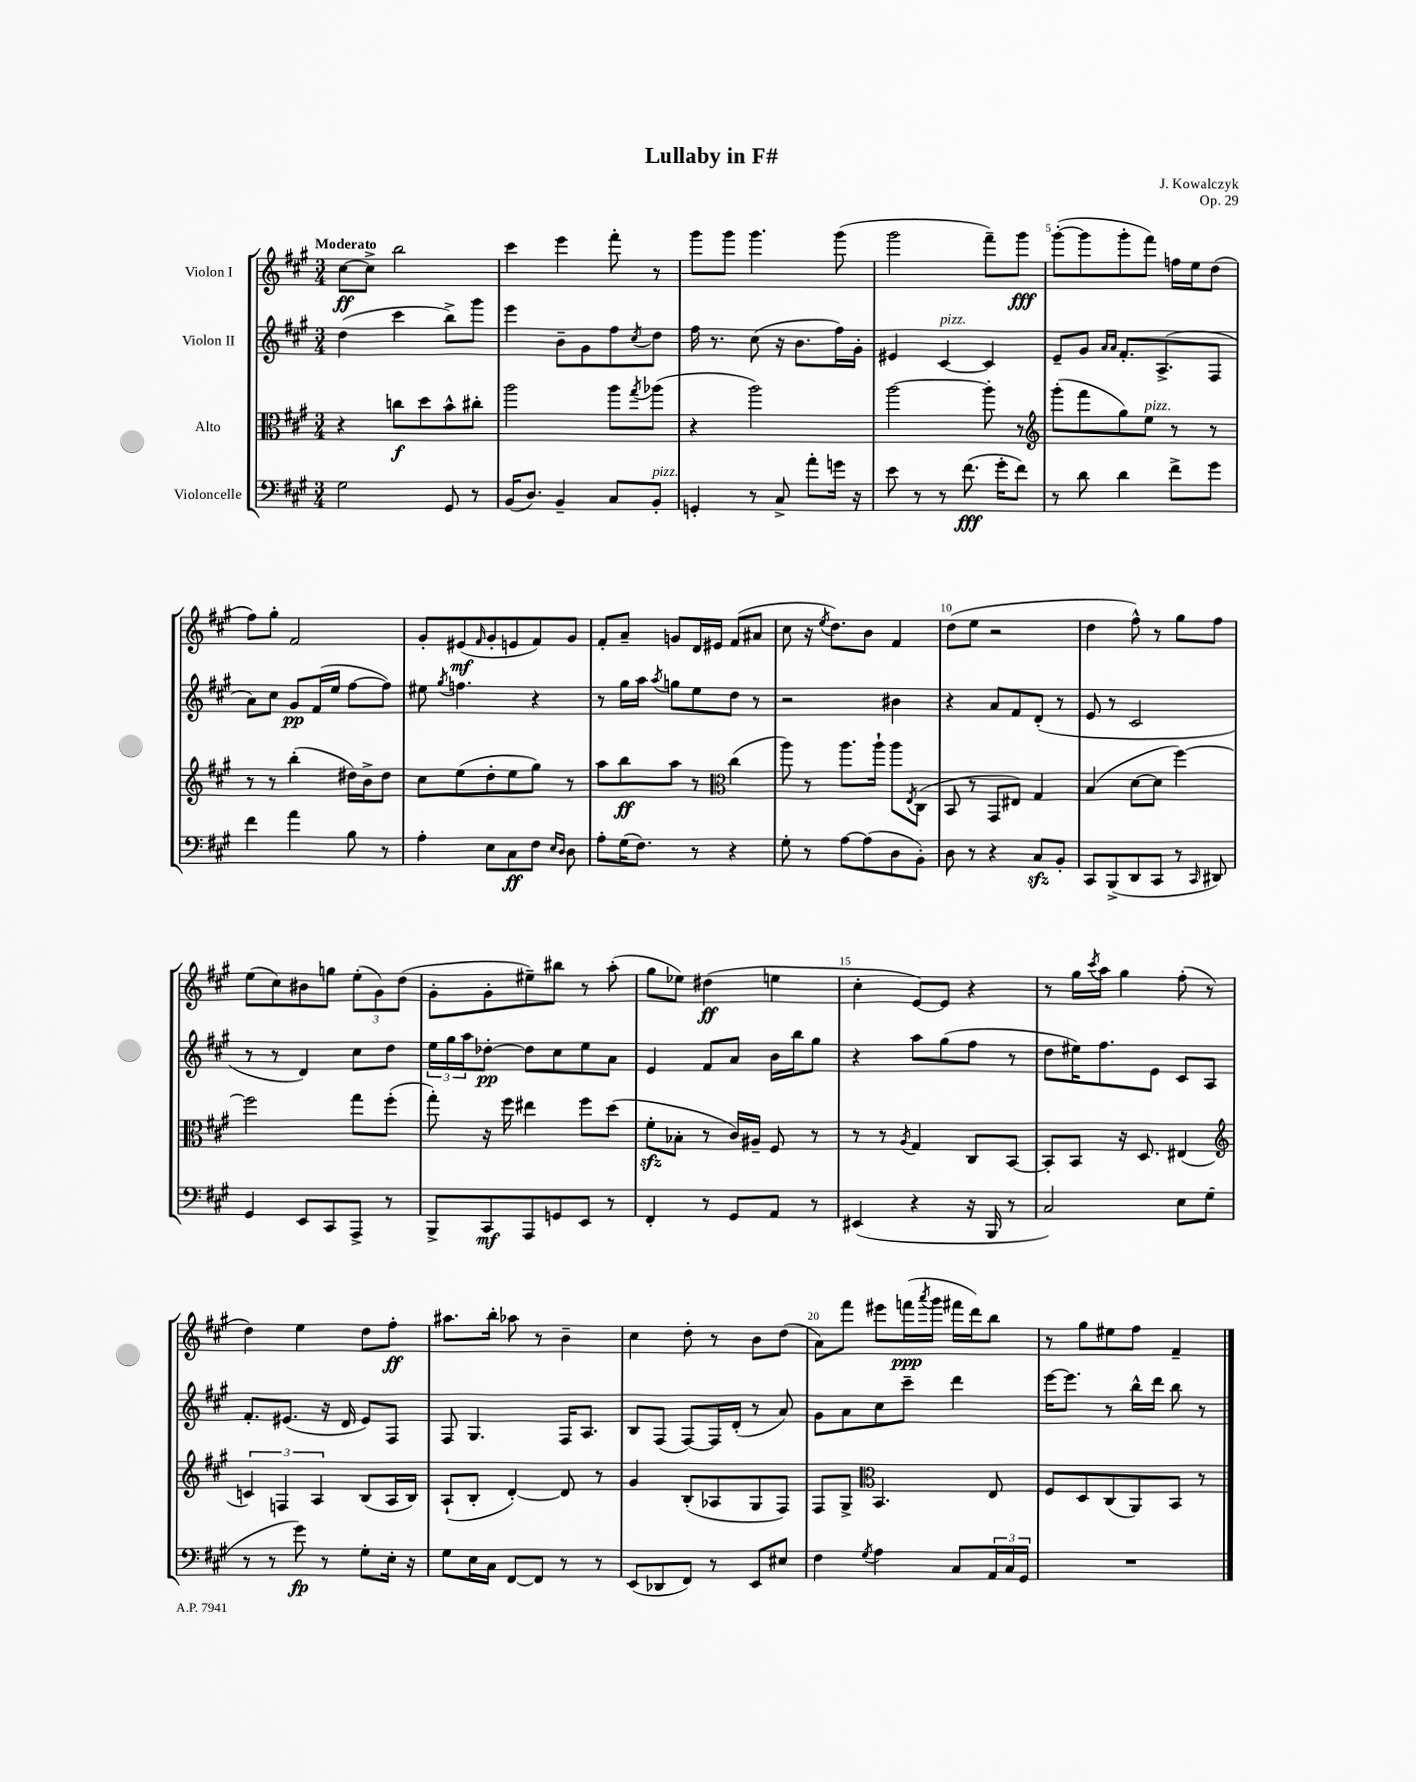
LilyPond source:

\header { title = "Lullaby in F#" composer = "J. Kowalczyk" opus = "Op. 29" }
<<
\new StaffGroup <<
\new Staff = "s0" \with { instrumentName = "Violon I" } {
    \clef treble \key a \major \numericTimeSignature \time 3/4 \tempo "Moderato"
    cis''8~\ff cis''8-> b''2 |
    cis'''4 e'''4 fis'''8-. r8 |
    gis'''8 gis'''8 gis'''4. gis'''8( |
    gis'''2 fis'''8--) gis'''8\fff |
    gis'''8~-.( gis'''8 gis'''8-. fis'''8) f''16 e''16 d''8( |
    fis''8) gis''8-. fis'2 |
    gis'8-. eis'8\mf( \grace { fis'16 } gis'8-. e'8 fis'8) gis'8 |
    fis'8-. a'8-- g'8 d'16 eis'16 fis'8( ais'8 |
    cis''8 r16 \acciaccatura { e''8 } d''8.) b'8 fis'4 |
    d''8( e''8 r2 |
    d''4 fis''8-^) r8 gis''8 fis''8 |
    e''8( cis''8) bis'8 g''8 \tuplet 3/2 { e''8-.( gis'8) d''8( } |
    gis'8-. gis'8-. eis''8--) bis''8 r8 a''8-.( |
    gis''8 ees''8) dis''4\ff( e''4 |
    cis''4-. e'8~) e'8 r4 |
    r8 gis''16 \acciaccatura { cis'''8 } a''16 gis''4 fis''8-.( r8 |
    d''4) e''4 d''8 fis''8-.\ff |
    ais''8. b''16-. aes''8 r8 b'4-- |
    cis''4 d''8-. r8 b'8 d''8( |
    a'8) fis'''8 eis'''8 f'''16\ppp( \acciaccatura { a'''8 } gis'''16 fis'''16 d'''16) b''8 |
    r8 gis''8 eis''8 fis''8 fis'4-- \bar "|." |
}
\new Staff = "s1" \with { instrumentName = "Violon II" } {
    \clef treble \key a \major \numericTimeSignature \time 3/4
    d''4( cis'''4 b''8->) gis'''8 |
    e'''4 b'8-- gis'8 fis''8 \acciaccatura { cis''8 } d''8 |
    fis''16 r8. cis''8( r16 b'8. fis''16) gis'16-. |
    eis'4 cis'4~^\markup { \italic "pizz." } cis'4 |
    e'8-- gis'8 \grace { a'16 a'16 } fis'8.-. a8.->( fis8 |
    a'8) cis''8 gis'8\pp fis'16( e''16 fis''8~ fis''8) |
    eis''8 \acciaccatura { gis''8 } f''4. r4 |
    r8 gis''16 a''16 \acciaccatura { a''8 } g''8 e''8 d''8 r8 |
    r2 bis'4 |
    r4 a'8 fis'8 d'8-.( r8 |
    e'8 r8 cis'2 |
    r8 r8 d'4) cis''8 d''8 |
    \tuplet 3/2 { e''16 gis''16 a''16 } des''8~-.\pp des''8 cis''8 e''8 a'8 |
    e'4 fis'8 a'8 b'16 b''16 gis''8 |
    r4 a''8 gis''8( fis''8 r8 |
    d''8 eis''16) fis''8. e'8 cis'8 a8 |
    fis'8.-. eis'8.( r16 d'16 eis'8) fis8 |
    fis8 gis4. fis16 a8. |
    b8 fis8( fis8~) fis16 d'16-.( r8 a'8) |
    gis'8 a'8 cis''8 cis'''8-- d'''4 |
    e'''16~ e'''8. r8 b''16-^ d'''16 b''8 r8 \bar "|." |
}
\new Staff = "s2" \with { instrumentName = "Alto" } {
    \clef alto \key a \major \numericTimeSignature \time 3/4
    r4 c''8\f d''8 b'8-^ cis''8-. |
    a''2 a''8 \acciaccatura { gis''8 } aes''8( |
    r4 a''2) |
    a''2~ a''8-. r8 |
    \clef treble gis'''8-.( fis'''8 gis''8) e''8^\markup { \italic "pizz." } r8 r8 |
    r8 r8 b''4-.( dis''16) b'16-> dis''8 |
    cis''8 e''8( d''8-. e''8 gis''8) r8 |
    a''8 b''8\ff a''8 r8 \clef alto cis''4( |
    a''8) r8 a''8. a''16-! a''8 \acciaccatura { e8 } cis8( |
    b,8 r8 gis,8 eis8) gis4 |
    b4( d'8~ d'8 fis''4~) |
    fis''2 gis''8 fis''8-.( |
    gis''8-.) r16 fis''16 eis''4 fis''8 d''8( |
    fis'8-.\sfz bes8-. r8 cis'16) ais16-- fis8 r8 |
    r8 r8 \acciaccatura { a8 } gis4 cis8 b,8~ |
    b,8-. b,8 r16 d8. eis4( |
    \clef treble \tuplet 3/2 { c'4) f4 a4 } b8( a16 b16) |
    a8-!( b8-. d'4~-.) d'8 r8 |
    gis'4 b8-.( aes8 gis8 fis8) |
    fis8 gis8-> \clef alto b,4. e8 |
    fis8 d8 cis8( a,8) b,8 r8 \bar "|." |
}
\new Staff = "s3" \with { instrumentName = "Violoncelle" } {
    \clef bass \key a \major \numericTimeSignature \time 3/4
    gis2 gis,8 r8 |
    b,16( d8.) b,4-- cis8 b,8-.^\markup { \italic "pizz." } |
    g,4-. r8 cis8-> a'8-. g'16 r16 |
    e'8 r8 r8 fis'8.\fff( gis'16-. fis'8) |
    r8 d'8 d'4 fis'8-> gis'8 |
    fis'4 a'4 b8 r8 |
    a4-. e8 cis8\ff fis8 \grace { e16 d16 } d8 |
    a8-. gis16( fis8.) r8 r4 |
    gis8-. r8 a8~ a8( d8 b,8-.) |
    d8 r8 r4 cis8\sfz b,8-. |
    cis,8 b,,8->( d,8 cis,8 r8 \grace { cis,16 } dis,8) |
    gis,4 e,8 cis,8 a,,8-> r8 |
    b,,8-> cis,8\mf a,,8 g,8 e,8 r8 |
    fis,4-. r8 gis,8 a,8 r8 |
    eis,4( r4 r16 b,,16 r8 |
    cis2) e8 gis8( |
    r8 r8 gis'8\fp) r8 gis8-. e16-. r16 |
    gis8 e16 cis16 fis,8~ fis,8 r8 r8 |
    e,8( des,8 fis,8) r8 e,8 eis8 |
    fis4 \acciaccatura { gis8 } a4 cis8 \tuplet 3/2 { a,16 cis16 gis,16 } |
    R2. \bar "|." |
}
>>
>>
\layout { \context { \Score \override BarNumber.break-visibility = ##(#f #t #t) barNumberVisibility = #(every-nth-bar-number-visible 5) } }
